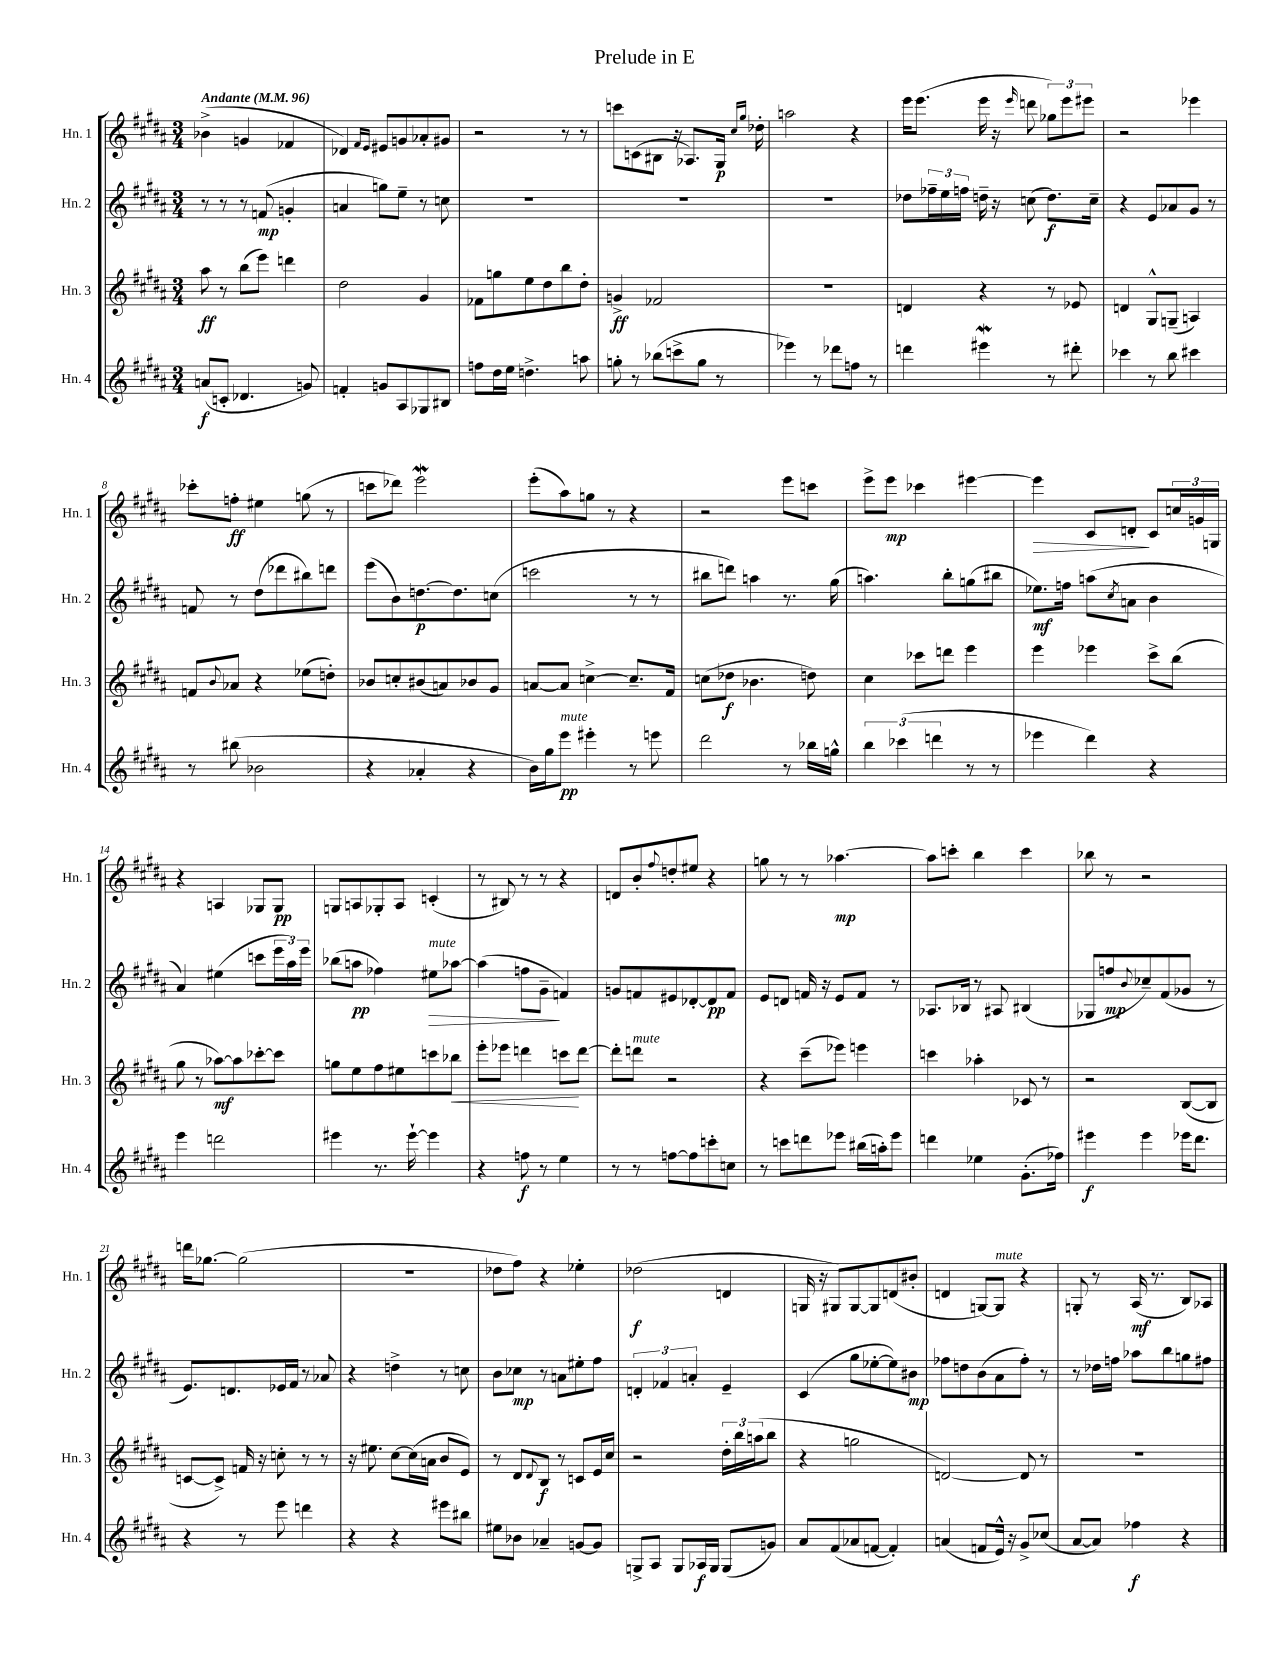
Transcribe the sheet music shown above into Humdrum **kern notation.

**kern	**dynam	**kern	**dynam	**kern	**dynam	**kern	**dynam
*part4	*part4	*part3	*part3	*part2	*part2	*part1	*part1
*staff4	*staff4	*staff3	*staff3	*staff2	*staff2	*staff1	*staff1
*I"Hn. 4	*	*I"Hn. 3	*	*I"Hn. 2	*	*I"Hn. 1	*
*I'Hn. 4	*	*I'Hn. 3	*	*I'Hn. 2	*	*I'Hn. 1	*
*clefG2	*	*clefG2	*	*clefG2	*	*clefG2	*
*k[f#c#g#d#a#]	*	*k[f#c#g#d#a#]	*	*k[f#c#g#d#a#]	*	*k[f#c#g#d#a#]	*
*M3/4	*	*M3/4	*	*M3/4	*	*M3/4	*
*MM96	*	*MM96	*	*MM96	*	*MM96	*
=1	=1	=1	=1	=1	=1	=1	=1
!	!	!	!	!	!	!LO:TX:a:B:t=Andante	!
(8an/L	f	8aa#\	ff	8r	.	(4b-X^\	.
8cn'/J	.	8r	.	8r	.	.	.
4.d-X/	.	(8bb\L	.	8r	.	4gn/	.
.	.	8eee\J)	.	(8fn/	mp	.	.
.	.	4dddn\	.	4gn'/	.	4f-X/	.
8gn/)	.	.	.	.	.	.	.
=2	=2	=2	=2	=2	=2	=2	=2
4fn'/	.	2dd#\	.	4an/	.	4d-X/)	.
.	.	.	.	.	.	16qqf#/LL	.
.	.	.	.	.	.	16qqe/JJ	.
8gn/L	.	.	.	8ggn\L)	.	8e#X/L	.
8A#/	.	.	.	8ee~\J	.	8gn/	.
8G-X/	.	4g#/	.	8r	.	8a-X'/	.
8B#X/J	.	.	.	8ccn\	.	8g#X/J	.
=3	=3	=3	=3	=3	=3	=3	=3
8ffn\L	.	8f-X\L	.	2.r	.	2r	.
16dd#\L	.	8ggn\	.	.	.	.	.
16ee\JJ	.	.	.	.	.	.	.
4.ddn^\	.	8ee\	.	.	.	.	.
.	.	8dd#\	.	.	.	.	.
.	.	8bb\	.	.	.	8r	.
8aan\	.	8dd#'\J	.	.	.	8r	.
=4	=4	=4	=4	=4	=4	=4	=4
8ggn'\	.	4gn^/	ff	2.r	.	8cccn\L	.
8r	.	.	.	.	.	(8cn\	.
(8bb-X\L	.	2f-X/	.	.	.	8B#X\J	.
8cccn^\	.	.	.	.	.	16r	.
.	.	.	.	.	.	8.A-X/L)	.
8gg\J	.	.	.	.	.	.	.
8r	.	.	.	.	.	16G#/Jk	p
.	.	.	.	.	.	16qqcc#/LL	.
.	.	.	.	.	.	16qqgg#/JJ	.
.	.	.	.	.	.	16dd-X'\	.
=5	=5	=5	=5	=5	=5	=5	=5
4eee-X\)	.	2.r	.	2.r	.	2aan\	.
8r	.	.	.	.	.	.	.
8ddd-X\L	.	.	.	.	.	.	.
8ffn\J	.	.	.	.	.	4r	.
8r	.	.	.	.	.	.	.
=6	=6	=6	=6	=6	=6	=6	=6
4dddn\	.	4dn/	.	8dd-X\L	.	16eee\KL	.
.	.	.	.	.	.	(8.eee\J	.
.	.	.	.	24ff-X~\L	.	.	.
.	.	.	.	24ee\	.	.	.
.	.	.	.	24ffn\JJ	.	.	.
4eee#XW\	.	4r	.	16ddn~\	.	16eee\	.
.	.	.	.	16r	.	16r	.
.	.	.	.	.	.	16qqeee/	.
.	.	.	.	(8ccn\	.	8dddn\	.
8r	.	8r	.	8.dd\L)	f	12gg-X\L)	.
.	.	.	.	.	.	12eee\	.
8ddd#X'\	.	8e-X/	.	.	.	.	.
.	.	.	.	.	.	12eee#X\J	.
.	.	.	.	16cc~\Jk	.	.	.
=7	=7	=7	=7	=7	=7	=7	=7
4ccc-X\	.	4dn/	.	4r	.	2r	.
8r	.	8G#^^/L	.	8e/L	.	.	.
8bb\	.	(8Gn~/J	.	8a-X/	.	.	.
4ccc#X\	.	4An/)	.	8g#/J	.	4eee-X\	.
.	.	.	.	8r	.	.	.
!!LO:LB:g=z
=8	=8	=8	=8	=8	=8	=8	=8
8r	.	8fn/L	.	8fn/	.	8ccc-X'\L	.
.	.	8qqb/	.	.	.	.	.
(8bb#X\	.	8a-X/J	.	8r	.	8ffn'\J	ff
2b-X\	.	4r	.	(8dd#\L	.	4ee#X\	.
.	.	.	.	8ddd-X\	.	.	.
.	.	(8ee-X\L	.	8bb#X\)	.	(8ggn\	.
.	.	8ddn'\J)	.	8dddn\J	.	8r	.
=9	=9	=9	=9	=9	=9	=9	=9
4r	.	8b-X/L	.	(8eee\L	.	8cccn\L	.
.	.	8ccn'/	.	8b\)	.	8ddd-X\J)	.
4a-X'/	.	(8b#X/	.	[8.ddn\	p	2eeew\	.
.	.	8an/)	.	.	.	.	.
.	.	.	.	8.dd\]	.	.	.
4r	.	8b-X/	.	.	.	.	.
.	.	8g#/J	.	(8ccn\J	.	.	.
=10	=10	=10	=10	=10	=10	=10	=10
16b\LL)	.	[8an/L	.	2cccn\	.	(8eee'\L	.
16gg#\J	.	.	.	.	.	.	.
!LO:TX:a:i:t=mute	!	!	!	!	!	!	!
8eee\J	pp	8a/J]	.	.	.	8aa#\)	.
4eee#X'\	.	[4ccn^\	.	.	.	8ggn\J	.
.	.	.	.	.	.	8r	.
8r	.	8.cc~/L]	.	8r	.	4r	.
8eeen\	.	.	.	8r	.	.	.
.	.	16f#/Jk	.	.	.	.	.
=11	=11	=11	=11	=11	=11	=11	=11
2ddd#\	.	(8ccn\L	.	8bb#X\L	.	2r	.
.	.	8dd-X\J	f	8dddn\J)	.	.	.
.	.	4.b-X\	.	4aan\	.	.	.
8r	.	.	.	8.r	.	8eee\L	.
16bb-X\LL	.	8ddn\)	.	.	.	8cccn\J	.
16ggn^^\JJ	.	.	.	(16gg#\	.	.	.
=12	=12	=12	=12	=12	=12	=12	=12
6bb\	.	4cc#\	.	4.aan\)	.	8eee^\L	.
.	.	.	.	.	.	8eee\J	mp
(6ccc-X\	.	.	.	.	.	.	.
.	.	8ccc-X\L	.	.	.	4ccc-X\	.
6dddn\	.	.	.	.	.	.	.
.	.	8dddn\J	.	8bb'\L	.	.	.
8r	.	4eee\	.	(8ggn\	.	[4eee#X\	.
8r	.	.	.	8bb#X\J	.	.	.
=13	=13	=13	=13	=13	=13	=13	=13
!	!	!	!	!	!	!	!LO:HP:b
4eee-X\	.	4eee\	.	8.ee-X\L)	mf	4eee#\]	>
.	.	.	.	16ffn\Jk	.	.	.
4ddd#\)	.	4eee-X\	.	(8aan\L	.	8c#/L	.
.	.	.	.	8qcc#/	.	.	.
.	.	.	.	8an\J	.	8dn'/J	.
4r	.	8ccc#^\L	.	4b\	.	8c#/L	]
.	.	(8bb\J	.	.	.	24ccn/L	.
.	.	.	.	.	.	24gn/	.
.	.	.	.	.	.	24Gn/JJ	.
!!LO:LB:g=z
=14	=14	=14	=14	=14	=14	=14	=14
4eee\	.	8gg#\	.	4a#/)	.	4r	.
.	.	8r	.	.	.	.	.
2dddn\	.	[8aa-X\L)	mf	(4ee#X\	.	4An/	.
.	.	8aa-\]	.	.	.	.	.
.	.	[8ccc-X'\	.	8cccn\L	.	8G-X/L	.
.	.	8ccc-\J]	.	24eee\L	.	8G-/J	pp
.	.	.	.	24aa#\)	.	.	.
.	.	.	.	24eee\JJ	.	.	.
=15	=15	=15	=15	=15	=15	=15	=15
4eee#X\	.	8ggn\L	.	(8bb-X\L	.	8Gn/L	.
.	.	8ee\	.	8aan\J	pp	8An/	.
8.r	.	8ff#\	.	4ff-X\)	.	8G-X'/	.
.	.	8ee#X\	.	.	.	8A/J	.
[16eee#`\	.	.	.	.	.	.	.
!	!	!	!	!LO:TX:a:i:t=mute	!	!	!
!	!	!	!	!	!LO:HP:b	!	!
4eee#\]	.	8cccn\	.	8ee#X\L	>	(4cn'/	.
!	!	!	!LO:HP:b	!	!	!	!
.	.	8bb-X\J	<	[8aa-X\J	.	.	.
=16	=16	=16	=16	=16	=16	=16	=16
4r	.	8eee'\L	.	(4aa-\]	.	8r	.
.	.	8eee-X\J	.	.	.	8B#X/)	.
8ffn\	f	4dddn\	.	8ffn\L	.	8r	.
8r	.	.	.	8g#~\J	.	8r	.
4ee\	.	8cccn\L	.	4fn/)	]	4r	.
.	.	[8ddd\J	[	.	.	.	.
=17	=17	=17	=17	=17	=17	=17	=17
8r	.	8ddd'\L]	.	8gn/L	.	8dn/L	.
!	!	!LO:TX:a:i:t=mute	!	!	!	!	!
8r	.	8dddn\J	.	8fn/	.	8b'/	.
.	.	.	.	.	.	8qqff#/	.
[8ffn\L	.	2r	.	8e#X/	.	8ddn'/	.
8ff\]	.	.	.	[8d-X'/	.	8ee#X/J	.
8cccn'\	.	.	.	8d-/]	pp	4r	.
8ccn\J	.	.	.	8f/J	.	.	.
=18	=18	=18	=18	=18	=18	=18	=18
8r	.	4r	.	8e/L	.	8ggn\	.
8cccn\L	.	.	.	8dn/J	.	8r	.
8dddn\	.	(8ccc#~\L	.	16fn/	.	8r	.
.	.	.	.	16r	.	.	.
8eee-X\J	.	8eee-X\J)	.	8e/L	.	[4.aa-X\	mp
(16bb#X\LL	.	4eeen\	.	8f/J	.	.	.
16aan'\J)	.	.	.	.	.	.	.
8eee-\J	.	.	.	8r	.	.	.
=19	=19	=19	=19	=19	=19	=19	=19
4dddn\	.	4cccn\	.	8.A-X/L	.	8aa-\L]	.
.	.	.	.	.	.	8cccn'\J	.
.	.	.	.	16B-X/Jk	.	.	.
4ee-X\	.	4aa-X'\	.	8r	.	4bb\	.
.	.	.	.	8A#X/	.	.	.
(8.g#'\L	.	8c-X/	.	(4B#X/	.	4ccc\	.
.	.	8r	.	.	.	.	.
16ff-X\Jk)	.	.	.	.	.	.	.
=20	=20	=20	=20	=20	=20	=20	=20
4eee#X\	f	2r	.	8G-X/L	.	8bb-X\	.
.	.	.	.	8ffn/	mp	8r	.
.	.	.	.	8qqb/	.	.	.
4eee#\	.	.	.	8cc-X~/)	.	2r	.
.	.	.	.	(8f#/	.	.	.
16eee-X\KL	.	([8B/L	.	8g-X/J	.	.	.
8.ddd#\J	.	.	.	.	.	.	.
.	.	8B/J]	.	8r	.	.	.
!!LO:LB:g=z
=21	=21	=21	=21	=21	=21	=21	=21
4r	.	[8cn/L	.	8.e/L)	.	16dddn\KL	.
.	.	.	.	.	.	[8.gg-X\J	.
.	.	8c^/J])	.	.	.	.	.
.	.	.	.	8.dn/	.	.	.
8r	.	16fn/	.	.	.	(2gg-\]	.
.	.	16r	.	.	.	.	.
8eee\	.	8ccn'\	.	16e-X/L	.	.	.
.	.	.	.	16f#/JJ	.	.	.
4dddn\	.	8r	.	8r	.	.	.
.	.	8r	.	8a-X/	.	.	.
=22	=22	=22	=22	=22	=22	=22	=22
4r	.	16r	.	4r	.	2.r	.
.	.	8.ee#X\	.	.	.	.	.
4r	.	[8cc#\L	.	4ddn^\	.	.	.
.	.	(16cc#\L]	.	.	.	.	.
.	.	16an\JJ	.	.	.	.	.
8eee#X\L	.	8b/L	.	8r	.	.	.
8bb#X\J	.	8e/J)	.	8ccn\	.	.	.
=23	=23	=23	=23	=23	=23	=23	=23
8ee#X\L	.	8r	.	8b\L	.	8dd-X\L	.
8b-X\J	.	8d#/L	.	8cc-X\J	mp	8ff#\J)	.
.	.	8qqd#/	.	.	.	.	.
4a-X~/	.	8B/J	f	8r	.	4r	.
.	.	8r	.	8an\L	.	.	.
[8gn/L	.	8cn/L	.	8ee#X'\	.	4ee-X'\	.
8g/J]	.	16e/L	.	8ff#\J	.	.	.
.	.	16cc#/JJ	.	.	.	.	.
=24	=24	=24	=24	=24	=24	=24	=24
8Gn^/L	.	2r	.	6dn'/	.	(2dd-X\	f
8A#/J	.	.	.	.	.	.	.
.	.	.	.	6f-X/	.	.	.
8G/L	.	.	.	.	.	.	.
.	.	.	.	6an'/	.	.	.
16A-X/L	f	.	.	.	.	.	.
16G/JJ	.	.	.	.	.	.	.
(8G/L	.	24dd#'\LL	.	4e~/	.	4dn/	.
.	.	24bb\	.	.	.	.	.
.	.	(24aan\J	.	.	.	.	.
8gn/J)	.	8bb\J	.	.	.	.	.
=25	=25	=25	=25	=25	=25	=25	=25
8a#/L	.	4r	.	(4c#/	.	16Gn/	.
.	.	.	.	.	.	16r	.
(8f#/	.	.	.	.	.	8G#X/L)	.
8a-X/	.	2ggn\	.	8gg#\L	.	[8G#/	.
[8fn/J	.	.	.	[8ee-X'\	.	8G#/]	.
4f'/])	.	.	.	8ee-\])	.	(8dn/	.
.	.	.	.	8b#X\J	mp	8b#X'/J	.
=26	=26	=26	=26	=26	=26	=26	=26
(4an/	.	[2dn/)	.	8ff-X\L	.	4dn/	.
.	.	.	.	8ddn\	.	.	.
8fn/L	.	.	.	(8b\	.	[8Gn/L)	.
!	!	!	!	!	!	!LO:TX:a:i:t=mute	!
16e^^/Jk)	.	.	.	8a#\	.	8G/J]	.
16r	.	.	.	.	.	.	.
8g#^/L	.	8d/]	.	8ff-'\J)	.	4r	.
(8cc-X/J	.	8r	.	8r	.	.	.
=27	=27	=27	=27	=27	=27	=27	=27
[8a#/L	.	2.r	.	8r	.	8Gn'/	.
8a#/J])	.	.	.	16dd-X\LL	.	8r	.
.	.	.	.	16ffn\JJ	.	.	.
4ff-X\	f	.	.	8aa-X\L	.	(16A#/	mf
.	.	.	.	.	.	8.r	.
.	.	.	.	8bb\	.	.	.
4r	.	.	.	8ggn\	.	8B/L)	.
.	.	.	.	8ff#X\J	.	8A-X/J	.
==	==	==	==	==	==	==	==
*-	*-	*-	*-	*-	*-	*-	*-
